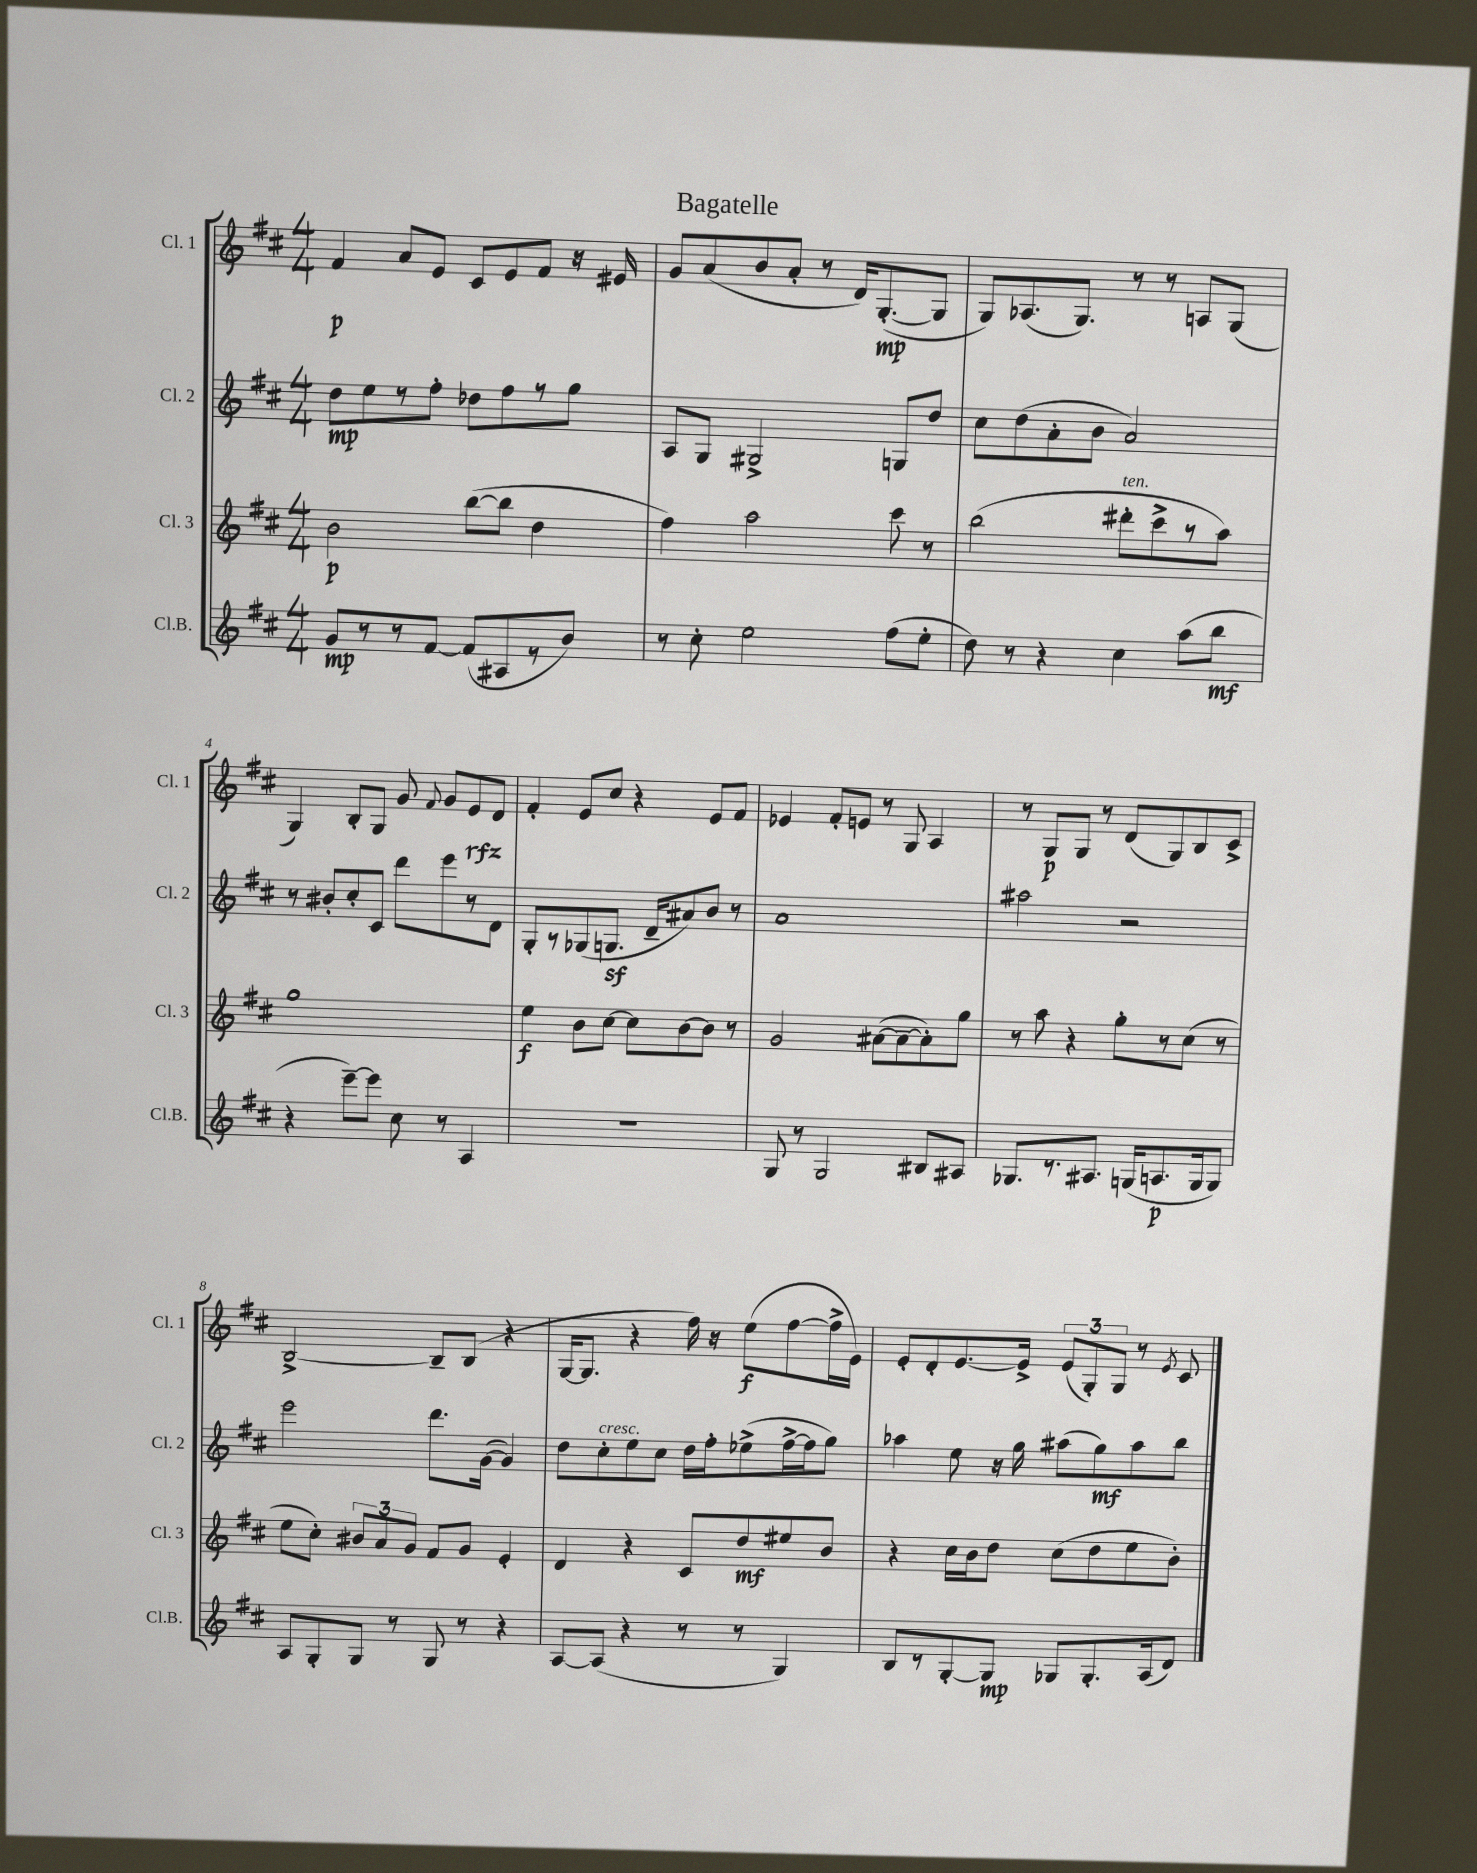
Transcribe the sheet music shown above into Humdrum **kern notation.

**kern	**dynam	**kern	**dynam	**kern	**dynam	**kern	**dynam
*part4	*part4	*part3	*part3	*part2	*part2	*part1	*part1
*staff4	*staff4	*staff3	*staff3	*staff2	*staff2	*staff1	*staff1
*I"Cl.B.	*	*I"Cl. 3	*	*I"Cl. 2	*	*I"Cl. 1	*
*I'Cl.B.	*	*I'Cl. 3	*	*I'Cl. 2	*	*I'Cl. 1	*
*clefG2	*	*clefG2	*	*clefG2	*	*clefG2	*
*k[f#c#]	*	*k[f#c#]	*	*k[f#c#]	*	*k[f#c#]	*
*M4/4	*	*M4/4	*	*M4/4	*	*M4/4	*
=1	=1	=1	=1	=1	=1	=1	=1
8g/L	mp	2b\	p	8dd\L	mp	4f#/	p
8r	.	.	.	8ee\	.	.	.
8r	.	.	.	8r	.	8a/L	.
[8f#/J	.	.	.	8ff#'\J	.	8e/J	.
(8f#/L]	.	([8bb\L	.	8dd-X\L	.	8c#/L	.
8A#X/	.	8bb\J]	.	8ff#\	.	8e/	.
8r	.	4dd\	.	8r	.	8f#/J	.
8b/J)	.	.	.	8gg\J	.	16r	.
.	.	.	.	.	.	16e#X/	.
=2	=2	=2	=2	=2	=2	=2	=2
8r	.	4ff#\)	.	8A/L	.	8g/L	.
8cc#'\	.	.	.	8G/J	.	(8a/	.
2ee\	.	2aa\	.	2G#X^/	.	8b/	.
.	.	.	.	.	.	8a'/J	.
.	.	.	.	.	.	8r	.
.	.	.	.	.	.	16d/KL)	.
.	.	.	.	.	.	([8.G'/	mp
(8ff#\L	.	8ccc#\	.	8Gn/L	.	.	.
8ee'\J	.	8r	.	8dd/J	.	8G/J]	.
=3	=3	=3	=3	=3	=3	=3	=3
8dd\)	.	(2bb\	.	8cc#\L	.	8G/L)	.
8r	.	.	.	(8dd\	.	(8.A-X/	.
4r	.	.	.	8a'\	.	.	.
.	.	.	.	.	.	8.G/J)	.
.	.	.	.	8b\J	.	.	.
!	!	!LO:TX:a:i:t=ten.	!	!	!	!	!
4cc#\	.	8ddd#X'\L	.	2a/)	.	8r	.
.	.	8ccc#^\	.	.	.	8r	.
(8aa\L	.	8r	.	.	.	8An/L	.
8bb\J	mf	8aa\J)	.	.	.	(8G/J	.
!!LO:LB:g=z
=4	=4	=4	=4	=4	=4	=4	=4
4r	.	1gg	.	8r	.	4G/)	.
.	.	.	.	8b#X'/L	.	.	.
[8eee~\L)	.	.	.	8cc#'/	.	8B'/L	.
8eee\J]	.	.	.	8c#/J	.	8G/J	.
8cc#\	.	.	.	8ddd\L	.	8g/	.
.	.	.	.	.	.	8qqf#/	.
8r	.	.	.	8eee\	.	8g/L	.
4A/	.	.	.	8r	.	8e/	rfz
.	.	.	.	8d\J	.	8d/J	.
=5	=5	=5	=5	=5	=5	=5	=5
1r	.	4ee\	f	8G'/L	.	4f#'/	.
.	.	.	.	8r	.	.	.
.	.	8b\L	.	(8G-X/	.	8e/L	.
.	.	[8cc#\J	.	8.Gnz/J	.	8cc#/J	.
.	.	8cc#\L]	.	.	.	4r	.
.	.	.	.	16d~/KL	.	.	.
.	.	[8b\	.	8a#X/)	.	.	.
.	.	8b\J]	.	8b/J	.	8e/L	.
.	.	8r	.	8r	.	8f#/J	.
=6	=6	=6	=6	=6	=6	=6	=6
8G/	.	2g/	.	1a	.	4e-X/	.
8r	.	.	.	.	.	.	.
2G/	.	.	.	.	.	8f#'/L	.
.	.	.	.	.	.	8en/J	.
.	.	([8a#X\L	.	.	.	8r	.
.	.	8a#~\_	.	.	.	8G/	.
8B#X/L	.	8a#'\])	.	.	.	4A/	.
8A#X/J	.	8gg\J	.	.	.	.	.
=7	=7	=7	=7	=7	=7	=7	=7
8.G-X/L	.	8r	.	2aa#X\	.	8r	.
.	.	8aa\	.	.	.	8G/L	p
8.r	.	.	.	.	.	.	.
.	.	4r	.	.	.	8G/J	.
8.A#X/J	.	.	.	.	.	8r	.
.	.	8gg'\L	.	2r	.	(8d/L	.
(16Gn/KL	.	.	.	.	.	.	.
8.An/	p	8r	.	.	.	8G/)	.
.	.	(8cc#\J	.	.	.	8B/	.
16G/k	.	.	.	.	.	.	.
8G/J)	.	8r	.	.	.	8c#^/J	.
!!LO:LB:g=z
=8	=8	=8	=8	=8	=8	=8	=8
8A/L	.	8ee\L	.	2eee\	.	[2B^/	.
8G'/	.	8cc#'\J)	.	.	.	.	.
8G/J	.	12b#X/L	.	.	.	.	.
.	.	12a/	.	.	.	.	.
8r	.	.	.	.	.	.	.
.	.	12g/J	.	.	.	.	.
8G/	.	8f#/L	.	8.ddd\L	.	8B~/L]	.
8r	.	8g/J	.	.	.	(8B/J	.
.	.	.	.	([16g\Jk	.	.	.
4r	.	4e'/	.	4g/])	.	4r	.
=9	=9	=9	=9	=9	=9	=9	=9
[8A/L	.	4d/	.	8dd\L	.	[16G/KL	.
.	.	.	.	.	.	8.G/J]	.
!	!	!	!	!LO:TX:a:i:t=cresc.	!	!	!
(8A/J]	.	.	.	8cc#'\	.	.	.
4r	.	4r	.	8ee\	.	4r	.
.	.	.	.	8cc#\J	.	.	.
8r	.	8c#/L	.	16dd\LL	.	16ff#\)	.
.	.	.	.	16ff#'\J	.	16r	.
8r	.	8dd/	mf	(8ee-X^\	.	(8ee\L	f
4G/)	.	8ee#X/	.	[16ff#^\L	.	[8ff#\	.
.	.	.	.	16ff#\J]	.	.	.
.	.	8b/J	.	8gg\J)	.	16ff#^\L]	.
.	.	.	.	.	.	16e\JJ)	.
=10	=10	=10	=10	=10	=10	=10	=10
8B/L	.	4r	.	4aa-X\	.	8e'/L	.
8r	.	.	.	.	.	8d'/	.
[8G'/	.	16cc#\LL	.	8ee\	.	[8.e/	.
.	.	16b\J	.	.	.	.	.
8G/J]	mp	8dd\J	.	16r	.	.	.
.	.	.	.	16gg\	.	16e^/Jk]	.
8G-X/L	.	(8cc#\L	.	(8aa#X\L	.	(12e/L	.
.	.	.	.	.	.	12G'/)	.
8.G-'/	.	8dd\	.	8gg\)	mf	.	.
.	.	.	.	.	.	12G/J	.
.	.	8ee\	.	8aa#\	.	8r	.
(16A/k	.	.	.	.	.	.	.
.	.	.	.	.	.	8qe/	.
8d/J)	.	8b'\J)	.	8bb\J	.	8c#/	.
==	==	==	==	==	==	==	==
*-	*-	*-	*-	*-	*-	*-	*-
